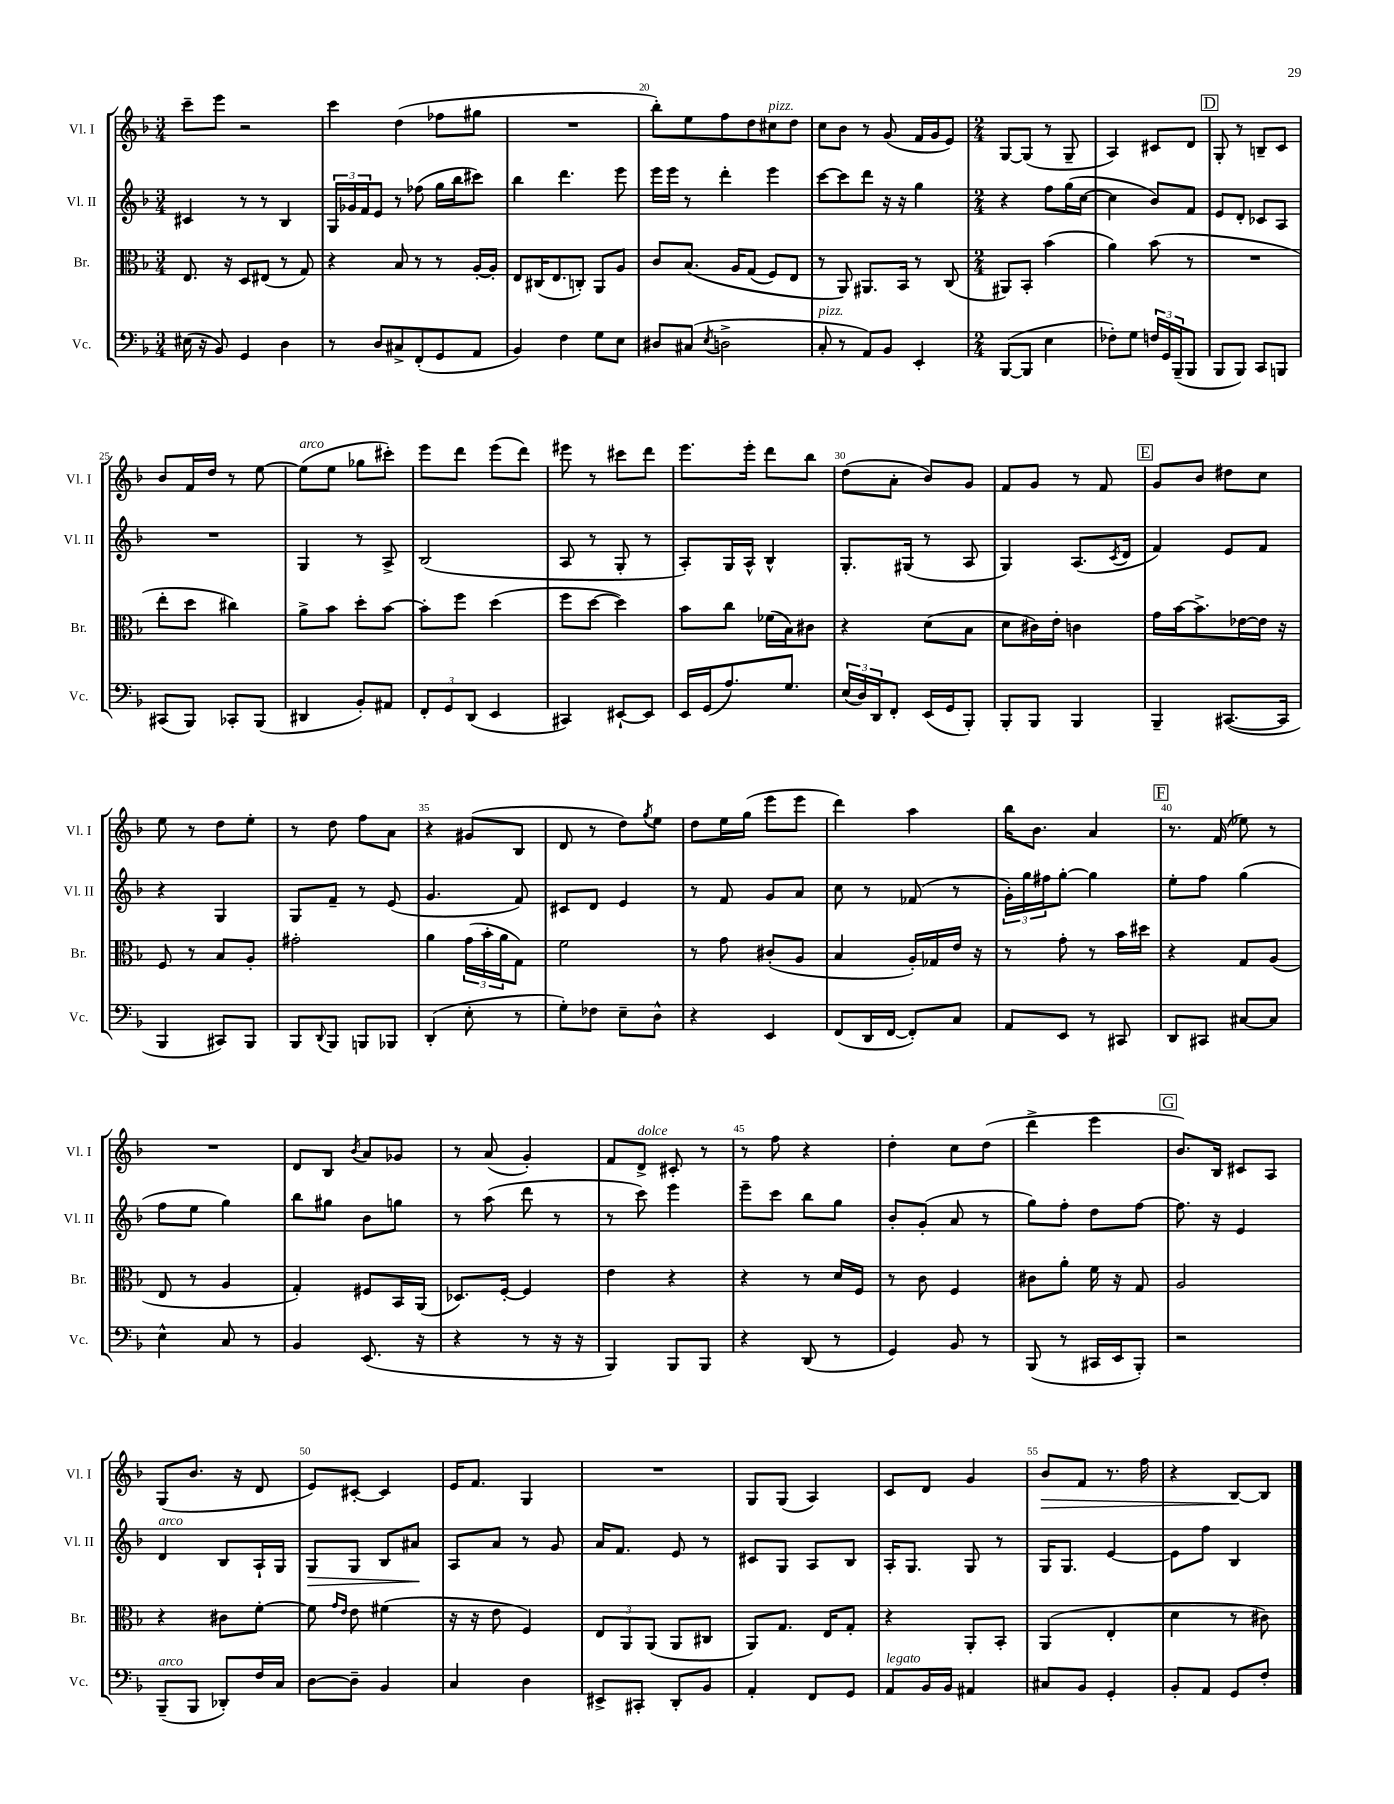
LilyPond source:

<<
\new StaffGroup <<
\new Staff = "s0" \with { instrumentName = "Vl. I" shortInstrumentName = "Vl. I" } {
    \clef treble \key f \major \numericTimeSignature \time 3/4
    c'''8-- e'''8 r2 |
    c'''4 d''4( fes''8 gis''8 |
    R2. |
    bes''8-.) e''8 f''8 d''8 cis''8^\markup { \italic "pizz." } d''8 |
    c''8 bes'8 r8 g'8( f'16 g'16 e'8) |
    \numericTimeSignature \time 2/4 g8~ g8( r8 g8-- |
    a4) cis'8 d'8 |
    \mark \markup { \box "D" } g8-. r8 b8-- c'8 |
    bes'8 f'16 d''16 r8 e''8~ |
    e''8^\markup { \italic "arco" }( e''8 ges''8 cis'''8-.) |
    e'''8 d'''8 e'''8( d'''8) |
    eis'''8 r8 cis'''8 d'''8 |
    e'''8. e'''16-. d'''8 bes''8 |
    d''8( a'8-. bes'8) g'8 |
    f'8 g'8 r8 f'8 |
    \mark \markup { \box "E" } g'8 bes'8 dis''8 c''8 |
    e''8 r8 d''8 e''8-. |
    r8 d''8 f''8 a'8 |
    r4 gis'8( bes8 |
    d'8 r8 d''8) \acciaccatura { g''8 } e''8 |
    d''8 e''16 g''16( e'''8 e'''8 |
    d'''4) a''4 |
    bes''16 bes'8. a'4 |
    \mark \markup { \box "F" } r8. f'16( ees''8) r8 |
    R2 |
    d'8 bes8 \acciaccatura { bes'8 } a'8 ges'8 |
    r8 a'8( g'4-.) |
    f'8 d'8->^\markup { \italic "dolce" } cis'8-. r8 |
    r8 f''8 r4 |
    d''4-. c''8 d''8( |
    d'''4-> e'''4 |
    \mark \markup { \box "G" } bes'8.) bes16 cis'8 a8 |
    g8( bes'8. r16 d'8 |
    e'8) cis'8~-. cis'4 |
    e'16 f'8. g4 |
    R2 |
    g8 g8( a4) |
    c'8 d'8 g'4 |
    bes'8\> f'8 r8. f''16 |
    r4 bes8~\! bes8 \bar "|." |
}
\new Staff = "s1" \with { instrumentName = "Vl. II" shortInstrumentName = "Vl. II" } {
    \clef treble \key f \major \numericTimeSignature \time 3/4
    cis'4 r8 r8 bes4 |
    \tuplet 3/2 { g16 ges'16 f'16 } e'8 r8 fes''8( g''16 bes''16 cis'''8) |
    bes''4 d'''4. e'''8 |
    e'''16 e'''16 r8 d'''4-. e'''4 |
    c'''8~ c'''8 d'''8 r16 r16 g''4 |
    \numericTimeSignature \time 2/4 r4 f''8 g''16( c''16~ |
    c''4 bes'8) f'8 |
    \mark \markup { \box "D" } e'8 d'8-. ces'8 a8 |
    R2 |
    g4 r8 a8-> |
    bes2( |
    a8 r8 g8-. r8 |
    a8-.) g16 a16-^ bes4-^ |
    g8.-. gis16( r8 a8 |
    g4) a8.( \acciaccatura { c'8 } d'16 |
    \mark \markup { \box "E" } f'4) e'8 f'8 |
    r4 g4 |
    g8 f'8-- r8 e'8( |
    g'4. f'8) |
    cis'8 d'8 e'4 |
    r8 f'8 g'8 a'8 |
    c''8 r8 fes'8( r8 |
    \tuplet 3/2 { g'16-.) g''16 fis''16 } g''8~-. g''4 |
    \mark \markup { \box "F" } e''8-. f''8 g''4( |
    f''8 e''8 g''4) |
    bes''8 gis''8 bes'8 g''8 |
    r8 a''8( d'''8 r8 |
    r8 c'''8) e'''4 |
    e'''8-- c'''8 bes''8 g''8 |
    bes'8-. g'8-.( a'8 r8 |
    g''8) f''8-. d''8 f''8~ |
    \mark \markup { \box "G" } f''8. r16 e'4 |
    d'4^\markup { \italic "arco" } bes8 a16-! g16 |
    g8\> g8 bes8 ais'8\! |
    a8 a'8 r8 g'8 |
    a'16 f'8. e'8 r8 |
    cis'8 g8 a8 bes8 |
    a16-. g8. g8 r8 |
    g16 g8. e'4~ |
    e'8 f''8 bes4 \bar "|." |
}
\new Staff = "s2" \with { instrumentName = "Br." shortInstrumentName = "Br." } {
    \clef alto \key f \major \numericTimeSignature \time 3/4
    e8. r16 d8 eis8( r8 g8) |
    r4 bes8 r8 r8 a16~-. a16-. |
    e8 cis16( e8. c8-.) a,8 a8 |
    c'8 bes8.\( a16 g8( f8) e8 |
    r8 a,8\) ais,8. bes,16 r8 c8( |
    \numericTimeSignature \time 2/4 ais,8) bes,8-. bes'4( |
    a'4) bes'8( r8 |
    \mark \markup { \box "D" } R2 |
    e''8-. d''8 cis''4) |
    a'8-> bes'8 d''8-. bes'8~ |
    bes'8-. f''8 d''4( |
    f''8 d''8~ d''4) |
    bes'8 c''8 fes'16( bes16) cis'8 |
    r4 d'8( bes8 |
    d'8 cis'16) e'16-. c'4 |
    \mark \markup { \box "E" } g'16 bes'16~ bes'8.-> ees'16~ ees'16 r16 |
    f8 r8 bes8 a8-. |
    gis'2-. |
    a'4 \tuplet 3/2 { g'16( bes'16-. a'16 } g8) |
    f'2 |
    r8 g'8 cis'8-.( a8 |
    bes4 a16-.) ges16 e'16 r16 |
    r8 g'8-. r8 bes'16 dis''16 |
    \mark \markup { \box "F" } r4 g8 a8( |
    e8 r8 a4 |
    g4-.) fis8 bes,16 a,16( |
    des8.) f16~-. f4 |
    e'4 r4 |
    r4 r8 d'16 f16 |
    r8 c'8 f4 |
    cis'8 a'8-. f'16 r16 g8 |
    \mark \markup { \box "G" } a2 |
    r4 cis'8 f'8~-. |
    f'8 \grace { g'16 e'16 } e'8 fis'4( |
    r16 r16 e'8 f4) |
    \tuplet 3/2 { e8 a,8 a,8( } a,8 cis8 |
    a,8) g8. e16 g8-. |
    r4 a,8-. bes,8-. |
    a,4( e4-. |
    d'4 r8 cis'8) \bar "|." |
}
\new Staff = "s3" \with { instrumentName = "Vc." shortInstrumentName = "Vc." } {
    \clef bass \key f \major \numericTimeSignature \time 3/4
    eis16( r16 bes,8) g,4 d4 |
    r8 d8 cis8-> f,8-.( g,8 a,8 |
    bes,4) f4 g8 e8 |
    dis8 cis8( \acciaccatura { e8 } d2-> |
    c8-.^\markup { \italic "pizz." } r8 a,8) bes,8 e,4-. |
    \numericTimeSignature \time 2/4 bes,,8~( bes,,8 e4 |
    fes8-.) g8 \tuplet 3/2 { f16 g,16 bes,,16--( } bes,,8 |
    \mark \markup { \box "D" } bes,,8 bes,,8) c,8 b,,8 |
    cis,8( bes,,8) ces,8-. bes,,8( |
    dis,4 bes,8-.) ais,8 |
    \tuplet 3/2 { f,8-. g,8 d,8( } e,4 |
    cis,4) eis,8~-! eis,8 |
    e,16 g,16( a8.) g8. |
    \tuplet 3/2 { e16( d16) d,16 } f,8-. e,16( g,16 bes,,8-.) |
    bes,,8-. bes,,8 bes,,4 |
    \mark \markup { \box "E" } bes,,4-- cis,8.~( cis,16 |
    bes,,4 cis,8) bes,,8 |
    bes,,8 \appoggiatura { d,8 } bes,,8 b,,8 bes,,8 |
    d,4-.( e8-. r8 |
    g8-.) fes8 e8-- d8-^ |
    r4 e,4 |
    f,8( d,16 f,16~ f,8-.) c8 |
    a,8 e,8 r8 cis,8 |
    \mark \markup { \box "F" } d,8 cis,8 cis8~ cis8 |
    e4-^ c8 r8 |
    bes,4 e,8.( r16 |
    r4 r8 r16 r16 |
    bes,,4) bes,,8 bes,,8 |
    r4 d,8( r8 |
    g,4) bes,8 r8 |
    bes,,8( r8 cis,16 e,16 bes,,8-.) |
    \mark \markup { \box "G" } r2 |
    bes,,8--^\markup { \italic "arco" }( bes,,8 des,8-.) f16 c16 |
    d8~ d8-- bes,4 |
    c4 d4 |
    eis,8-> cis,8-. d,8-. bes,8 |
    a,4-. f,8 g,8 |
    a,8^\markup { \italic "legato" } bes,16 bes,16 ais,4 |
    cis8 bes,8 g,4-. |
    bes,8-. a,8 g,8 f8-. \bar "|." |
}
>>
>>
\layout { \context { \Score currentBarNumber = #17 \override BarNumber.break-visibility = ##(#f #t #t) barNumberVisibility = #(every-nth-bar-number-visible 5) } }
